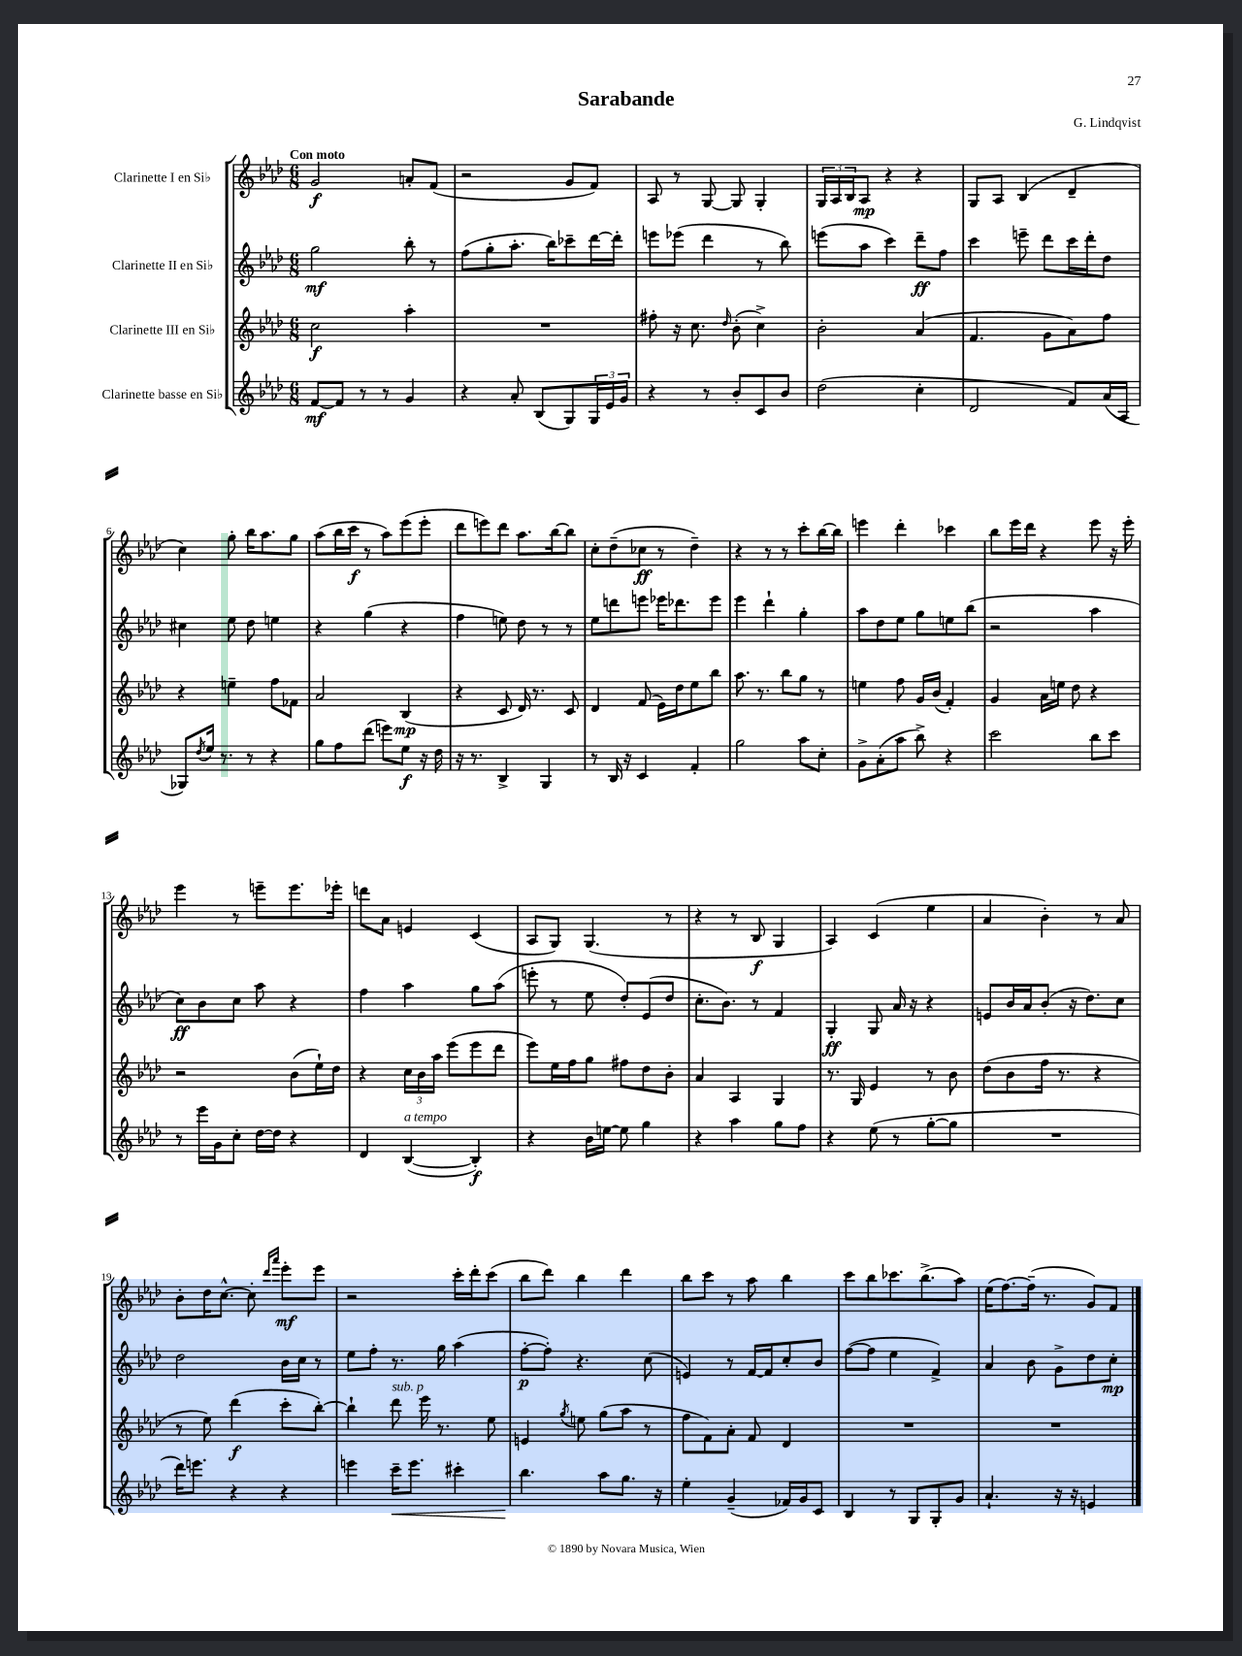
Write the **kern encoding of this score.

**kern	**dynam	**kern	**dynam	**kern	**dynam	**kern	**dynam
*part4	*part4	*part3	*part3	*part2	*part2	*part1	*part1
*staff4	*staff4	*staff3	*staff3	*staff2	*staff2	*staff1	*staff1
*I"Clarinette basse en Si♭	*	*I"Clarinette III en Si♭	*	*I"Clarinette II en Si♭	*	*I"Clarinette I en Si♭	*
*clefG2	*	*clefG2	*	*clefG2	*	*clefG2	*
*k[b-e-a-d-]	*	*k[b-e-a-d-]	*	*k[b-e-a-d-]	*	*k[b-e-a-d-]	*
*M6/8	*	*M6/8	*	*M6/8	*	*M6/8	*
=1	=1	=1	=1	=1	=1	=1	=1
!	!	!	!	!	!	!LO:TX:a:B:t=Con moto	!
[8f/L	mf	2cc\	f	2gg\	mf	2g/	f
8f/J]	.	.	.	.	.	.	.
8r	.	.	.	.	.	.	.
8r	.	.	.	.	.	.	.
4g/	.	4aa-'\	.	8bb-'\	.	8an'/L	.
.	.	.	.	8r	.	(8f/J	.
=2	=2	=2	=2	=2	=2	=2	=2
4r	.	2.r	.	(8ff\L	.	2r	.
.	.	.	.	8gg'\	.	.	.
8a-'/	.	.	.	8.aa-'\J	.	.	.
(8B-/L	.	.	.	.	.	.	.
.	.	.	.	16bb-\KL)	.	.	.
8G/)	.	.	.	8ccc-X~\	.	8g/L	.
24G/L	.	.	.	[16ddd-\L	.	8f/J)	.
24e-/	.	.	.	.	.	.	.
.	.	.	.	16ddd-'\JJ]	.	.	.
24g/JJ	.	.	.	.	.	.	.
=3	=3	=3	=3	=3	=3	=3	=3
4r	.	8ff#X'\	.	8eeen\L	.	8A-/	.
.	.	16r	.	(8eee-X\J	.	8r	.
.	.	8.cc\	.	.	.	.	.
8r	.	.	.	4ddd-\	.	[8G/	.
.	.	16qqdd-/	.	.	.	.	.
8b-'/L	.	(8b-'\	.	.	.	8G/]	.
8c/	.	4cc^\)	.	8r	.	4G'/	.
8b-/J	.	.	.	8bb-\)	.	.	.
=4	=4	=4	=4	=4	=4	=4	=4
(2dd-\	.	2b-'\	.	(8eeen\L	.	24G/LL	.
.	.	.	.	.	.	24A-/	.
.	.	.	.	.	.	24B-/J	.
.	.	.	.	8aa-\J	.	8A-/J	mp
.	.	.	.	4ccc\)	.	4r	.
4cc'\	.	(4a-/	.	8ddd-~\L	ff	4r	.
.	.	.	.	8ff\J	.	.	.
=5	=5	=5	=5	=5	=5	=5	=5
2d-/	.	4.f/	.	4ccc\	.	8G/L	.
.	.	.	.	.	.	8A-/J	.
.	.	.	.	8eeen~\	.	(4B-/	.
.	.	8g\L	.	8ddd-\L	.	.	.
8f/L)	.	8a-\)	.	16ccc\L	.	4d-~/	.
.	.	.	.	16ddd-'\J	.	.	.
(16a-/L	.	8ff\J	.	8dd-\J	.	.	.
16A-/JJ	.	.	.	.	.	.	.
!!LO:LB:g=z
=6	=6	=6	=6	=6	=6	=6	=6
8G-X/L)	.	4r	.	4cc#X\	.	4cc\)	.
8qdd-/	.	.	.	.	.	.	.
16ee-/Jk	.	.	.	.	.	.	.
8.r	.	.	.	.	.	.	.
.	.	4een~\	.	8ee-\	.	8gg'\	.
8r	.	.	.	8dd-\	.	16bb-\KL	.
.	.	.	.	.	.	8.aa-\	.
4r	.	8ff\L	.	4een\	.	.	.
.	.	8f-X\J	.	.	.	8gg\J	.
=7	=7	=7	=7	=7	=7	=7	=7
8gg\L	.	2a-/	.	4r	.	(8aa-\L	.
8ff\	.	.	.	.	.	16bb-\L	.
.	.	.	.	.	.	16ccc\JJ	f
(8ddd-\J	.	.	.	(4gg\	.	8r	.
8eeen\L)	.	.	.	.	.	8aa-\L)	.
8ee-\J	f	(4B-/	mp	4r	.	(8eee-\	.
16r	.	.	.	.	.	8eee-'\J	.
16dd-\	.	.	.	.	.	.	.
=8	=8	=8	=8	=8	=8	=8	=8
16r	.	4r	.	4ff\	.	8ddd-\L	.
8.r	.	.	.	.	.	.	.
.	.	.	.	.	.	8eeen\)	.
4B-^/	.	8c/	.	8een\)	.	8ddd-\J	.
.	.	16d-/)	.	8dd-\	.	8.aa-\L	.
.	.	8.r	.	.	.	.	.
4G/	.	.	.	8r	.	.	.
.	.	.	.	.	.	[16bb-\k	.
.	.	8c/	.	8r	.	8bb-\J]	.
=9	=9	=9	=9	=9	=9	=9	=9
8r	.	4d-/	.	8ee-\L	.	8cc'\L	.
16B-/	.	.	.	8dddn\	.	(8dd-~\	.
16r	.	.	.	.	.	.	.
4c/	.	(8f/	.	8eeen\J	.	8cc-X\J	ff
.	.	16e-\LL)	.	16eee-X\KL	.	8r	.
.	.	16dd-\J	.	8.ddd-X\	.	.	.
4f'/	.	8ee-\	.	.	.	4dd-~\)	.
.	.	8bb-\J	.	8eee-\J	.	.	.
=10	=10	=10	=10	=10	=10	=10	=10
2gg\	.	8.aa-\	.	4eee-\	.	4r	.
.	.	8.r	.	.	.	.	.
.	.	.	.	4ddd-`\	.	8r	.
.	.	8bb-\L	.	.	.	8r	.
8aa-\L	.	8gg\J	.	4gg'\	.	8ccc'\L	.
8cc'\J	.	8r	.	.	.	[16bb-\L	.
.	.	.	.	.	.	16bb-\JJ]	.
=11	=11	=11	=11	=11	=11	=11	=11
8g^\L	.	4een\	.	8aa-\L	.	4eeen\	.
(8a-'\	.	.	.	8dd-\	.	.	.
8aa-\J	.	8ff\	.	8ee-\J	.	4ddd-'\	.
8bb-^\)	.	16g/LL	.	8gg\L	.	.	.
.	.	(16b-/JJ	.	.	.	.	.
4r	.	4f'/)	.	8een\	.	4ccc-X\	.
.	.	.	.	(8bb-\J	.	.	.
=12	=12	=12	=12	=12	=12	=12	=12
2ccc\	.	4g/	.	2r	.	8bb-\L	.
.	.	.	.	.	.	16eee-\L	.
.	.	.	.	.	.	16ddd-\JJ	.
.	.	16a-\LL	.	.	.	4r	.
.	.	16een\JJ	.	.	.	.	.
.	.	8dd-\	.	.	.	.	.
8bb-\L	.	4r	.	4aa-\	.	8eee-\	.
8ccc\J	.	.	.	.	.	16r	.
.	.	.	.	.	.	16eee-'\	.
!!LO:LB:g=z
=13	=13	=13	=13	=13	=13	=13	=13
8r	.	2r	.	8cc\L)	ff	4eee-\	.
16eee-\LL	.	.	.	8b-\	.	.	.
16g\J	.	.	.	.	.	.	.
8cc'\J	.	.	.	8cc\J	.	8r	.
[16dd-\LL	.	.	.	8aa-\	.	8eeen~\L	.
16dd-\JJ]	.	.	.	.	.	.	.
4r	.	(8b-\L	.	4r	.	8.eee\	.
.	.	16ee-`\L)	.	.	.	.	.
.	.	16dd-\JJ	.	.	.	16eee-X'\Jk	.
=14	=14	=14	=14	=14	=14	=14	=14
4d-/	.	4r	.	4ff\	.	8dddn\L	.
.	.	.	.	.	.	8a-\J	.
!LO:TX:a:i:t=a tempo	!	!	!	!	!	!	!
([4B-/	.	24cc\LL	.	4aa-\	.	4en/	.
.	.	24b-\	.	.	.	.	.
.	.	24aa-\JJ	.	.	.	.	.
.	.	(8eee-\L	.	.	.	.	.
4B-'/])	f	8eee-\	.	8gg\L	.	(4c/	.
.	.	8ddd-\J	.	(8aa-\J	.	.	.
=15	=15	=15	=15	=15	=15	=15	=15
4r	.	8eee-\L)	.	8eeen'\	.	8A-/L	.
.	.	16ee-\L	.	8r	.	8G/J)	.
.	.	16ff\J	.	.	.	.	.
16b-\LL	.	8gg\J	.	8ee-\	.	(4.G/	.
[16een\JJ	.	.	.	.	.	.	.
8ee\]	.	8ff#X\L	.	8dd-'/L)	.	.	.
4gg\	.	8dd-\	.	(8e-/	.	.	.
.	.	8b-'\J	.	8dd-/J	.	8r	.
=16	=16	=16	=16	=16	=16	=16	=16
4r	.	4a-/	.	8.cc'\L	.	4r	.
.	.	.	.	8.b-\J)	.	.	.
4aa-\	.	4A-/	.	.	.	8r	.
.	.	.	.	8r	.	8B-/	f
8gg\L	.	4G/	.	4f/	.	4G/	.
8ff\J	.	.	.	.	.	.	.
=17	=17	=17	=17	=17	=17	=17	=17
4r	.	8.r	.	4G'/	ff	4A-/)	.
.	.	16G/	.	.	.	.	.
(8ee-\	.	4e-/	.	8G/	.	(4c/	.
8r	.	.	.	16a-/	.	.	.
.	.	.	.	16r	.	.	.
[8gg'\L	.	8r	.	4r	.	4ee-\	.
8gg\J]	.	8b-\	.	.	.	.	.
=18	=18	=18	=18	=18	=18	=18	=18
2.r	.	(8dd-\L	.	8en/L	.	4a-/	.
.	.	8b-\	.	16b-/L	.	.	.
.	.	.	.	16a-/J	.	.	.
.	.	16ff\Jk	.	(8b-'/J	.	4b-'\)	.
.	.	8.r	.	.	.	.	.
.	.	.	.	16r	.	.	.
.	.	.	.	8.dd-\L)	.	.	.
.	.	4r	.	.	.	8r	.
.	.	.	.	8cc\J	.	8a-/	.
!!LO:LB:g=z
=19	=19	=19	=19	=19	=19	=19	=19
16ddd-\KL)	.	8r	.	2dd-\	.	8b-'\L	.
8.eeen\J	.	.	.	.	.	.	.
.	.	8ee-\)	.	.	.	16dd-\K	.
.	.	.	.	.	.	[8.cc^^\J	.
4r	.	(4ddd-\	f	.	.	.	.
.	.	.	.	.	.	8cc'\]	.
.	.	.	.	.	.	16qqddd-/LL	.
.	.	.	.	.	.	16qqaaa-/JJ	.
4r	.	8ccc'\L	.	16b-\LL	.	8eee-'\L	mf
.	.	.	.	16cc\JJ	.	.	.
.	.	[8bb-'\J)	.	8r	.	8eee-\J	.
=20	=20	=20	=20	=20	=20	=20	=20
4eeen\	.	4bb-`\]	.	8ee-\L	.	2r	.
.	.	.	.	8ff'\J	.	.	.
!	!	!LO:TX:a:i:t=sub. p	!	!	!	!	!
!	!LO:HP:b	!	!	!	!	!	!
16ccc~\KL	<	8ddd-\	.	8.r	.	.	.
8.eee\J	.	.	.	.	.	.	.
.	.	16eee-\	.	.	.	.	.
.	.	8.r	.	16gg\	.	.	.
4ccc#X'\	.	.	.	(4aa-\	.	16ccc'\LL	.
.	.	.	.	.	.	16ddd-'\J	.
.	.	8ee-\	.	.	.	(8ccc\J	.
=21	=21	=21	=21	=21	=21	=21	=21
4.bb-\	.	4en/	.	[8ff'\L	p	8bb-\L	.
.	.	.	.	8ff'\J])	.	8ddd-\J)	.
.	.	8qgg/	.	.	.	.	.
.	.	8een\	.	4.r	.	4bb-\	.
8aa-\L	[	(8gg\L	.	.	.	.	.
8.gg\J	.	8aa-\J	.	.	.	4ddd-\	.
.	.	8r	.	(8cc\	.	.	.
16r	.	.	.	.	.	.	.
=22	=22	=22	=22	=22	=22	=22	=22
4ee-'\	.	8ff\L	.	4en/)	.	8bb-\L	.
.	.	8f\)	.	.	.	8ccc\J	.
(4g~/	.	8a-'\J	.	8r	.	8r	.
.	.	8f/	.	[16f/LL	.	8aa-\	.
.	.	.	.	16f/J]	.	.	.
16f-X/LL)	.	4d-/	.	8cc'/	.	4bb-\	.
16g/J	.	.	.	.	.	.	.
8c/J	.	.	.	8b-/J	.	.	.
=23	=23	=23	=23	=23	=23	=23	=23
4B-/	.	2.r	.	([8ff\L	.	8ccc\L	.
.	.	.	.	8ff\J]	.	8bb-\	.
8r	.	.	.	4ee-\	.	8.ccc-X\	.
8G/L	.	.	.	.	.	.	.
.	.	.	.	.	.	(8.bb-^\	.
8G'/	.	.	.	4f^/)	.	.	.
8g/J	.	.	.	.	.	8aa-\J)	.
=24	=24	=24	=24	=24	=24	=24	=24
4.a-`/	.	2.r	.	4a-/	.	(16ee-\KL	.
.	.	.	.	.	.	[8.ff\)	.
.	.	.	.	8b-\	.	(16ff~\Jk]	.
.	.	.	.	.	.	8.r	.
16r	.	.	.	8g^\L	.	.	.
16r	.	.	.	.	.	.	.
4en/	.	.	.	8dd-\	.	8g/L)	.
.	.	.	.	8cc'\J	mp	8f/J	.
==	==	==	==	==	==	==	==
*-	*-	*-	*-	*-	*-	*-	*-
